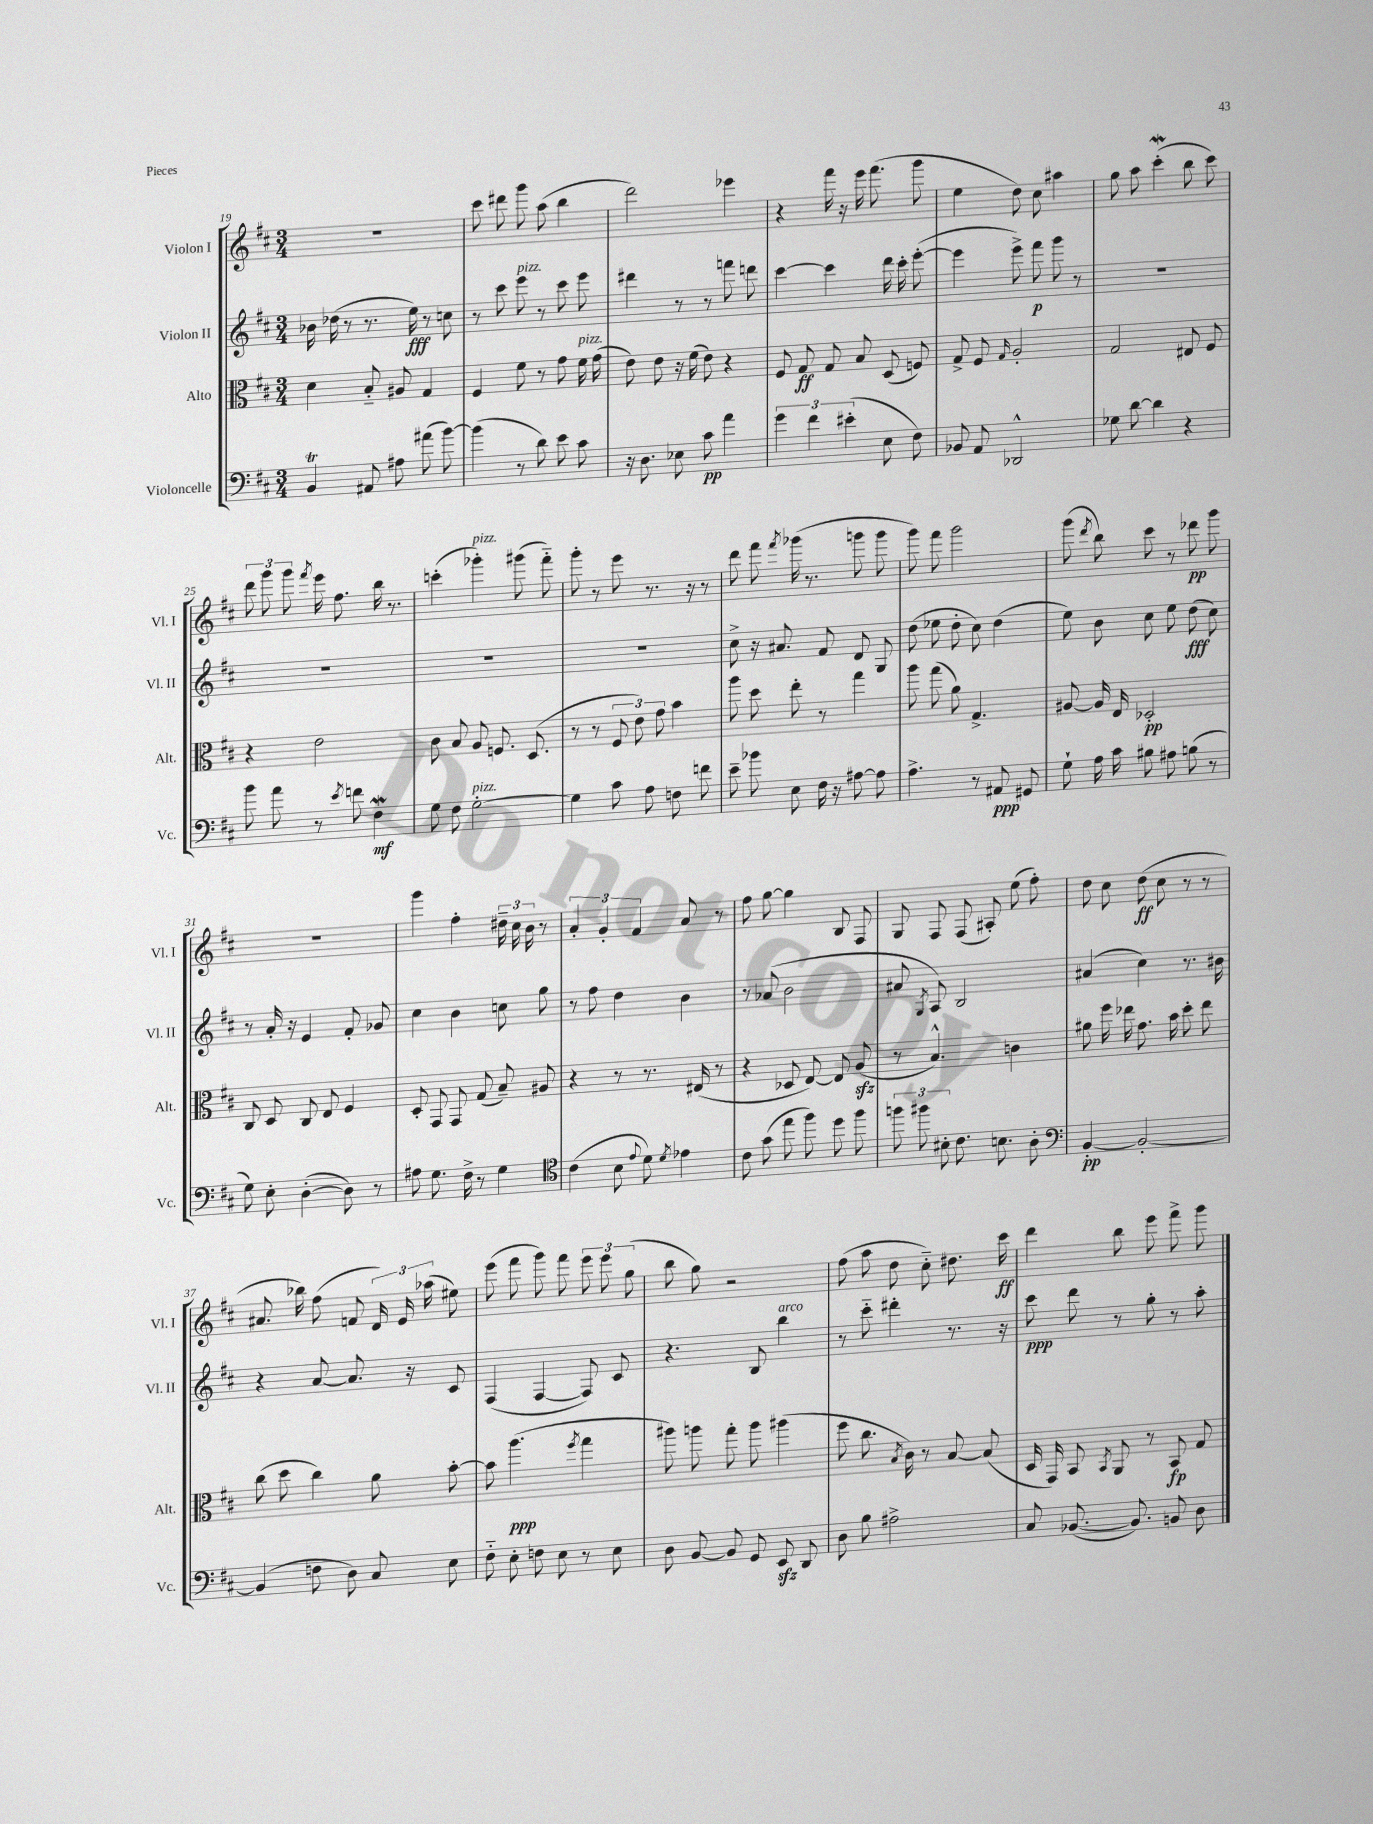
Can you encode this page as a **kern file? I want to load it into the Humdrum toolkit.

**kern	**dynam	**kern	**dynam	**kern	**dynam	**kern	**dynam
*part4	*part4	*part3	*part3	*part2	*part2	*part1	*part1
*staff4	*staff4	*staff3	*staff3	*staff2	*staff2	*staff1	*staff1
*I"Violoncelle	*	*I"Alto	*	*I"Violon II	*	*I"Violon I	*
*I'Vc.	*	*I'Alt.	*	*I'Vl. II	*	*I'Vl. I	*
*clefF4	*	*clefC3	*	*clefG2	*	*clefG2	*
*k[f#c#]	*	*k[f#c#]	*	*k[f#c#]	*	*k[f#c#]	*
*M3/4	*	*M3/4	*	*M3/4	*	*M3/4	*
=19	=19	=19	=19	=19	=19	=19	=19
4BBT/	.	4d\	.	16b-X\	.	2.r	.
.	.	.	.	(16dd-X\	.	.	.
.	.	.	.	8r	.	.	.
8AA#X/	.	8B/	.	8.r	.	.	.
8A#X\	.	8A#X/	.	.	.	.	.
.	.	.	.	16ee\)	fff	.	.
(8a#X\	.	4G/	.	8r	.	.	.
[8b\)	.	.	.	8ccn\	.	.	.
=20	=20	=20	=20	=20	=20	=20	=20
(4b\]	.	4F#/	.	8r	.	8ccc#\	.
.	.	.	.	8ccc#\	.	8ddd#X\	.
!	!	!	!	!LO:TX:a:i:t=pizz.	!	!	!
8r	.	8f#\	.	8eee\	.	8ggg\	.
8d\)	.	8r	.	8r	.	(8aa\	.
8e\	.	8g\	.	8ccc#\	.	4bb\	.
!	!	!LO:TX:a:i:t=pizz.	!	!	!	!	!
8c#\	.	16f#\	.	8eee\	.	.	.
.	.	(16g\	.	.	.	.	.
=21	=21	=21	=21	=21	=21	=21	=21
16r	.	8e\)	.	4ddd#X\	.	2ddd\)	.
8.D\	.	.	.	.	.	.	.
.	.	8e\	.	.	.	.	.
8E-X\	.	16r	.	8r	.	.	.
.	.	(16f#\	.	.	.	.	.
8c#\	pp	8e\)	.	8r	.	.	.
4a\	.	4r	.	8fffn\	.	4eee-X\	.
.	.	.	.	8dddn\	.	.	.
=22	=22	=22	=22	=22	=22	=22	=22
6g\	.	8F#/	.	[4ccc#\	.	4r	.
.	.	8G/	ff	.	.	.	.
6f#\	.	.	.	.	.	.	.
.	.	8G/	.	4ccc#\]	.	16fff#\	.
.	.	.	.	.	.	16r	.
(6e#X'\	.	.	.	.	.	.	.
.	.	8B/	.	.	.	16eee\	.
.	.	.	.	.	.	(8.fff#\	.
8E\	.	(8D/	.	16ddd\	.	.	.
.	.	.	.	16ccc#'\	.	.	.
8F#\)	.	8Fn/)	.	([8eee'\	.	8ggg\	.
=23	=23	=23	=23	=23	=23	=23	=23
8BB-X/	.	8G^/	.	4eee\]	.	4ee\	.
8AA/	.	8F#/	.	.	.	.	.
.	.	16qqG/	.	.	.	.	.
2DD-X^^/	.	2A'/	.	8eee^\)	.	8dd\)	.
.	.	.	.	8fff#\	p	8cc#\	.
.	.	.	.	8ggg\	.	4aa#X\	.
.	.	.	.	8r	.	.	.
=24	=24	=24	=24	=24	=24	=24	=24
8G-X\	.	2G/	.	2.r	.	8gg\	.
[8d\	.	.	.	.	.	8aa\	.
4d\]	.	.	.	.	.	(4ccc#W'\	.
4r	.	8E#X/	.	.	.	8bb\	.
.	.	8F#/	.	.	.	8ccc#\)	.
!!LO:LB:g=z
=25	=25	=25	=25	=25	=25	=25	=25
8b\	.	4r	.	2.r	.	12ddd\	.
.	.	.	.	.	.	12ggg\	.
8a\	.	.	.	.	.	.	.
.	.	.	.	.	.	12ggg\	.
.	.	.	.	.	.	8qfff#/	.
8r	.	2e\	.	.	.	16eee\	.
.	.	.	.	.	.	8.ff#\	.
8qe/	.	.	.	.	.	.	.
8fn\	.	.	.	.	.	.	.
4F#W\	mf	.	.	.	.	16bb\	.
.	.	.	.	.	.	8.r	.
=26	=26	=26	=26	=26	=26	=26	=26
8G\	.	8c#\	.	2.r	.	(4cccn'\	.
8F#\	.	8B/	.	.	.	.	.
!	!	!	!	!	!	!LO:TX:a:i:t=pizz.	!
!LO:TX:a:i:t=pizz.	!	!	!	!	!	!	!
[2G'\	.	8A/	.	.	.	4ggg-X'\)	.
.	.	8.Fn/	.	.	.	.	.
.	.	.	.	.	.	(8ggg#X\	.
.	.	(8.D/	.	.	.	.	.
.	.	.	.	.	.	8fff#\)	.
=27	=27	=27	=27	=27	=27	=27	=27
4G\]	.	8r	.	2.r	.	8ggg'\	.
.	.	8r	.	.	.	8r	.
8c#\	.	12F#/	.	.	.	8eee\	.
.	.	12e\)	.	.	.	.	.
8A\	.	.	.	.	.	8.r	.
.	.	12g\	.	.	.	.	.
8Fn\	.	4b\	.	.	.	.	.
.	.	.	.	.	.	16r	.
8fn\	.	.	.	.	.	8r	.
=28	=28	=28	=28	=28	=28	=28	=28
8e~\	.	8aa\	.	8cc#^\	.	8ddd\	.
8b-X\	.	8dd\	.	16r	.	8fff#\	.
.	.	.	.	8.a#X/	.	.	.
.	.	.	.	.	.	8qfff#/	.
8E\	.	8ee'\	.	.	.	(16ggg-X\	.
.	.	.	.	.	.	8.r	.
16F#\	.	8r	.	8f#/	.	.	.
16r	.	.	.	.	.	.	.
[8A#X\	.	4gg\	.	8d/	.	8gggn\	.
8A#\]	.	.	.	8G/	.	8ggg\	.
=29	=29	=29	=29	=29	=29	=29	=29
4.A^\	.	8aa\	.	(8dd\	.	8ggg\)	.
.	.	(8gg\	.	8ee-X\	.	8fff#\	.
.	.	8a\)	.	8dd'\	.	2ggg\	.
8r	.	4.G^/	.	8cc#\)	.	.	.
8AA#X/	ppp	.	.	(4dd\	.	.	.
8GG#X/	.	.	.	.	.	.	.
=30	=30	=30	=30	=30	=30	=30	=30
8G`\	.	[8A#X/	.	8ee\)	.	(8ggg\	.
.	.	.	.	.	.	8qddd/	.
16A\	.	16A#/]	.	8b\	.	8bb\)	.
16c#\	.	16E/	.	.	.	.	.
8B#X\	.	2D-X'/	pp	8cc#\	.	8ccc#\	.
8A#X\	.	.	.	8ee\	.	8r	.
(8Bn\	.	.	.	(8dd\	fff	8ddd-X\	pp
8r	.	.	.	8cc#\)	.	8ggg\	.
!!LO:LB:g=z
=31	=31	=31	=31	=31	=31	=31	=31
8G\)	.	8C#/	.	8r	.	2.r	.
8E'\	.	8D/	.	16a'/	.	.	.
.	.	.	.	16r	.	.	.
([4D'\	.	8C#/	.	4e/	.	.	.
.	.	8E/	.	.	.	.	.
8D\])	.	4F#/	.	8f#'/	.	.	.
8r	.	.	.	8g-X/	.	.	.
=32	=32	=32	=32	=32	=32	=32	=32
8A#X\	.	8D'/	.	4cc#\	.	4ggg\	.
8.G\	.	8GG/	.	.	.	.	.
.	.	8GG/	.	4b\	.	4ff#'\	.
16F#^\	.	.	.	.	.	.	.
8r	.	(8G/	.	.	.	.	.
4G\	.	8B~/)	.	8ccn\	.	24dd#X~\	.
.	.	.	.	.	.	24cc#\	.
.	.	.	.	.	.	24b\	.
.	.	8A#X/	.	8gg\	.	8r	.
=33	=33	=33	=33	=33	=33	=33	=33
*clefC4	*	*	*	*	*	*	*
(4c#\	.	4r	.	8r	.	6a'/	.
.	.	.	.	8ff#\	.	.	.
.	.	.	.	.	.	6g'/	.
8B\	.	8r	.	4dd\	.	.	.
.	.	.	.	.	.	6f#/	.
8qqe/	.	.	.	.	.	.	.
8d\)	.	8.r	.	.	.	.	.
8qd/	.	.	.	.	.	.	.
4e-X\	.	.	.	4b\	.	8a/	.
.	.	(16E#X/	.	.	.	.	.
.	.	8r	.	.	.	8r	.
=34	=34	=34	=34	=34	=34	=34	=34
8c#\	.	4r	.	8r	.	8ff#\	.
(8g\	.	.	.	(8a-X/	.	[8gg\	.
8ee\	.	8D-X/	.	2b\	.	4gg\]	.
8ff#\)	.	[8E/)	.	.	.	.	.
8dd\	.	8E/]	.	.	.	8B/	.
8ff#\	.	(8Azz/	.	.	.	8F#/	.
=35	=35	=35	=35	=35	=35	=35	=35
12ffn\	.	8r	.	8a#X/	.	8G/	.
12ff#X\	.	.	.	.	.	.	.
.	.	.	.	8qG/	.	.	.
.	.	4.B^^/)	.	8A/)	.	8F#/	.
12B#X'\	.	.	.	.	.	.	.
8.c#\	.	.	.	2B/	.	(8F#/	.
.	.	.	.	.	.	8A#X'/)	.
8.Bn\	.	.	.	.	.	.	.
.	.	4cn\	.	.	.	(8ee\	.
8A'\	.	.	.	.	.	8ff#'\)	.
=36	=36	=36	=36	=36	=36	=36	=36
*clefF4	*	*	*	*	*	*	*
[4BB'/	pp	8a#X\	.	(4a#X/	.	8dd\	.
.	.	16ff#\	.	.	.	8cc#\	.
.	.	16ee-X\	.	.	.	.	.
2BB'/_	.	8.g\	.	4cc#\)	.	(8dd\	ff
.	.	.	.	.	.	8cc#\	.
.	.	16b\	.	.	.	.	.
.	.	8dd'\	.	8.r	.	8r	.
.	.	8ee-\	.	.	.	8r	.
.	.	.	.	16b#X\	.	.	.
!!LO:LB:g=z
=37	=37	=37	=37	=37	=37	=37	=37
(4BB/]	.	(8cc#\	.	4r	.	8.a#X/	.
.	.	8dd\	.	.	.	.	.
.	.	.	.	.	.	16bb-X\)	.
8Fn\	.	4cc#\)	.	[8a/	.	(8ff#\	.
8D\)	.	.	.	8.a/]	.	8fn/	.
8C#/	.	8a\	.	.	.	24d/)	.
.	.	.	.	.	.	24e/	.
.	.	.	.	16r	.	.	.
.	.	.	.	.	.	(24aa-X\	.
8E\	.	[8b'\	.	8c#/	.	8ee#X\)	.
=38	=38	=38	=38	=38	=38	=38	=38
8F#\	.	8b\]	.	(4F#/	.	(8eee\	.
8E'\	.	(4.aa\	ppp	.	.	8fff#\	.
8Fn\	.	.	.	[4F#/	.	8ggg\)	.
8E\	.	.	.	.	.	8fff#\	.
.	.	8qff#/	.	.	.	.	.
8r	.	4gg\	.	8F#/])	.	12eee\	.
.	.	.	.	.	.	12eee\	.
8E\	.	.	.	8c#/	.	.	.
.	.	.	.	.	.	(12gg\	.
=39	=39	=39	=39	=39	=39	=39	=39
8D\	.	8aa#X\)	.	4.r	.	8bb\	.
[8BB/	.	8aan\	.	.	.	8gg\)	.
8BB/]	.	8gg'\	.	.	.	2r	.
8GG/	.	8aa\	.	8B/	.	.	.
!	!	!	!	!LO:TX:a:i:t=arco	!	!	!
8EEzz/	.	(4aa#X\	.	4bb\	.	.	.
8DD/	.	.	.	.	.	.	.
=40	=40	=40	=40	=40	=40	=40	=40
8D\	.	8ff#\	.	8r	.	(8ff#\	.
8B\	.	8.cc#\	.	8ccc#\	.	8aa\	.
2A#X^\	.	.	.	4ddd#X'\	.	8dd\	.
.	.	8qB/	.	.	.	.	.
.	.	16c#\)	.	.	.	.	.
.	.	8r	.	.	.	8cc#\)	.
.	.	[8B/	.	8.r	.	8.dd#X\	.
.	.	(8B/]	.	.	.	.	.
.	.	.	.	16r	.	16ccc#\	ff
=41	=41	=41	=41	=41	=41	=41	=41
8C#/	.	16D/	.	8ccc#\	ppp	4ddd\	.
.	.	16GG/)	.	.	.	.	.
([8.BB-X/	.	8BB/	.	8ddd\	.	.	.
.	.	8qBB/	.	.	.	.	.
.	.	8AA/	.	8r	.	8bb\	.
8.BB-/])	.	.	.	.	.	.	.
.	.	8r	.	8gg'\	.	8eee\	.
8BBn/	.	8BB/	fp	8r	.	8fff#^\	.
8D\	.	8G/	.	8aa'\	.	8ggg\	.
==	==	==	==	==	==	==	==
*-	*-	*-	*-	*-	*-	*-	*-
